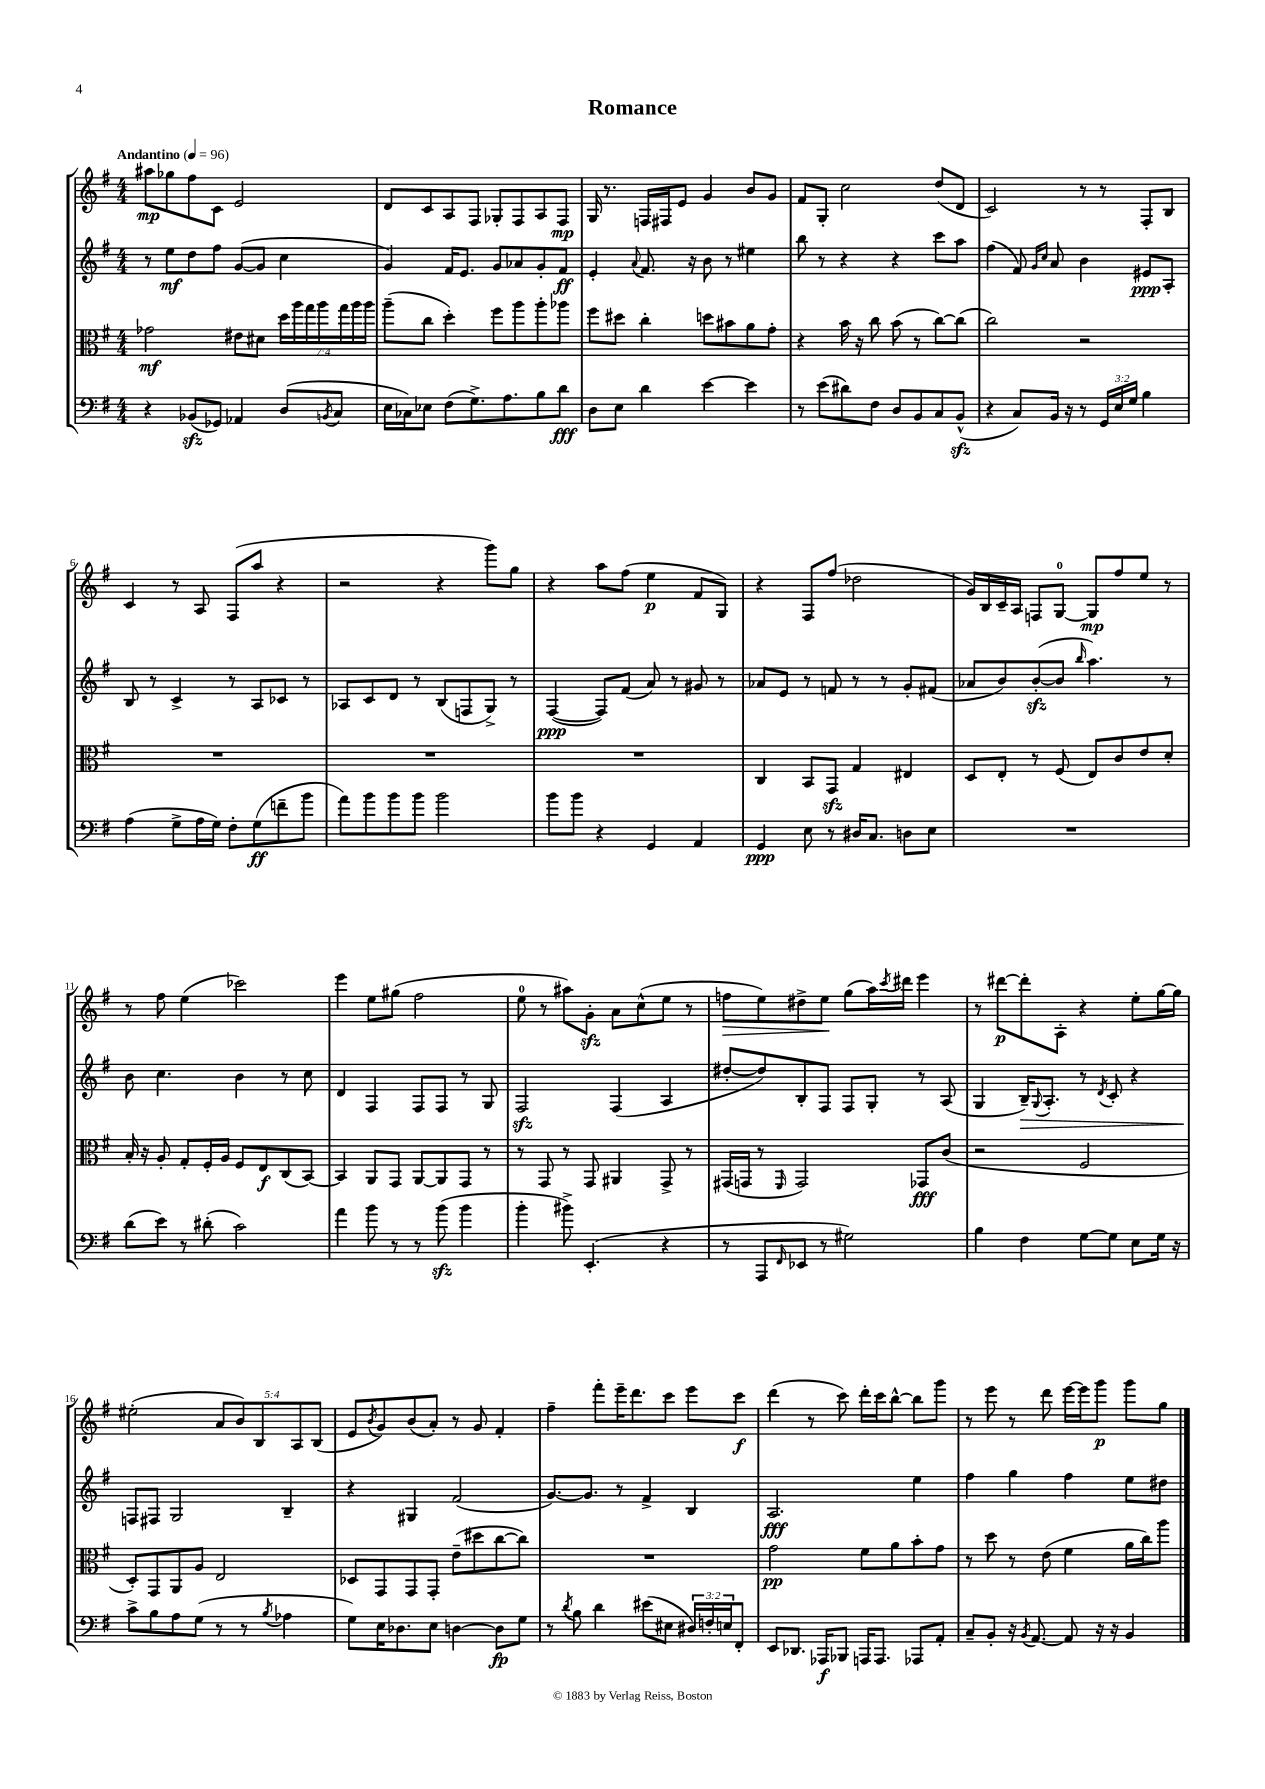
\header { title = "Romance" }
<<
\new StaffGroup <<
\new Staff = "s0" {
    \clef treble \key g \major \numericTimeSignature \time 4/4 \override Staff.TupletNumber.text = #tuplet-number::calc-fraction-text \tempo "Andantino" 4 = 96
    ais''8\mp ges''8 fis''8 c'8 e'2 |
    d'8 c'8 a8 fis8 ges8-. fis8 a8 fis8\mp |
    g16 r8. f16 fis16 e'8 g'4 b'8 g'8 |
    fis'8 g8-. c''2 d''8( d'8 |
    c'2) r8 r8 fis8-. b8 |
    c'4 r8 a8 fis8( a''8 r4 |
    r2 r4 g'''8) g''8 |
    r4 a''8 fis''8( e''4\p fis'8 g8) |
    r4 fis8 fis''8( des''2 |
    g'16) b16 c'16-- a16 f8 g8-0~ g8\mp fis''8 e''8 r8 |
    r8 fis''8 e''4( ces'''2) |
    e'''4 e''8 gis''8( fis''2 |
    e''8-0 r8 ais''8) g'8-.\sfz a'8 c''8-^( e''8 r8 |
    f''8\> e''8) dis''8-> e''8\! g''8( a''16) \acciaccatura { c'''8 } dis'''16 e'''4 |
    r8 dis'''8~\p dis'''8-. a8-. r4 e''8-. g''16~ g''16 |
    eis''2-.( \tuplet 5/4 { a'8 b'8) b8 a8 b8( } |
    e'8 \acciaccatura { b'8 } g'8) b'8( a'8-.) r8 g'8 fis'4-. |
    fis''4-- fis'''8-. e'''16-- d'''8. c'''8 e'''8 c'''8\f |
    d'''4( r8 c'''8) d'''16-. c'''16 b''8~-^ b''8 g'''8 |
    r8 e'''8 r8 d'''8 e'''16~ e'''16 g'''8\p g'''8 g''8 \bar "|." |
}
\new Staff = "s1" {
    \clef treble \key g \major \numericTimeSignature \time 4/4
    r8 e''8\mf d''8 fis''8 g'8~( g'8 c''4 |
    g'4) fis'16 e'8. g'8 aes'8 g'8-. fis'8\ff |
    e'4-. \appoggiatura { a'8 } fis'8. r16 b'8 r8 eis''4 |
    b''8 r8 r4 r4 c'''8 a''8 |
    fis''4( fis'8) \grace { g'16 c''16 } a'8 b'4 eis'8\ppp a8-. |
    b8 r8 c'4-> r8 a8 ces'8 r8 |
    aes8 c'8 d'8 r8 b8( f8 g8->) r8 |
    fis4~\ppp( fis8) fis'8( a'8) r8 gis'8 r8 |
    aes'8 e'8 r8 f'8 r8 r8 g'8-. fis'8( |
    aes'8 b'8) b'8~-.\sfz( b'8 \grace { b''16 } a''4.) r8 |
    b'8 c''4. b'4 r8 c''8 |
    d'4 fis4 fis8 fis8 r8 g8 |
    fis2\sfz fis4( a4 |
    dis''8~-. dis''8) b8-. fis8 fis8 g8-. r8 a8( |
    g4 b16--\>) \appoggiatura { g8 } a8.-. r8 \acciaccatura { d'8 } c'8-. r4 |
    f8\! fis8 g2 b4-- |
    r4 gis4 fis'2( |
    g'8.~) g'8. r8 fis'4-> b4 |
    a2.\fff e''4 |
    fis''4 g''4 fis''4 e''8 dis''8 \bar "|." |
}
\new Staff = "s2" {
    \clef alto \key g \major \numericTimeSignature \time 4/4 \override Staff.TupletNumber.text = #tuplet-number::calc-fraction-text
    ges'2\mf eis'8 dis'8 \tuplet 7/4 { d''16 a''16 g''16 a''16 g''16 a''16 a''16 } |
    a''8--( c''8 d''4-.) fis''8 a''8 a''8-. aes''8 |
    fis''8 dis''8 c''4-. d''8 bis'8 a'8 g'8-. |
    r4 b'16 r16 c''8 b'8( r8 c''8~) c''8( |
    c''2) r2 |
    R1 |
    R1 |
    R1 |
    c4 b,8 g,8\sfz g4 eis4 |
    d8 e8-. r8 fis8( e8) c'8 e'8 d'8-. |
    b16-. r16 a8-. g8-. fis16-. a16 fis8 e8\f c8( b,8~) |
    b,4 a,8 g,8 a,8~ a,8 g,8 r8 |
    r8 g,8 r8 g,8 ais,4 g,8-> r8 |
    gis,16( g,16 r8 \grace { fis,16 } g,2) ges,8\fff c'8( |
    r2 fis2 |
    d8-.) g,8 a,8 a8 e2 |
    des8 g,8 g,8 g,8-. e'8--( dis''8 c''8~ c''8) |
    R1 |
    g'2\pp fis'8 a'8 b'8-. g'8 |
    r8 d''8 r8 e'8( fis'4 a'16 c''16) a''8 \bar "|." |
}
\new Staff = "s3" {
    \clef bass \key g \major \numericTimeSignature \time 4/4 \override Staff.TupletNumber.text = #tuplet-number::calc-fraction-text
    r4 bes,8\sfz( ges,8) aes,4 d8( \acciaccatura { b,8 } c8 |
    e16 ces16) ees8 fis8( g8.->) a8. b8 d'8\fff |
    d8 e8 d'4 e'4~ e'4 |
    r8 e'8( dis'8) fis8 d8 b,8 c8 b,8-^\sfz( |
    r4 c8) b,16 r16 r8 \tuplet 3/2 { g,16 e16 g16 } b4 |
    a4( g8-> a16 g16) fis8-. g8\ff( f'8-- b'8 |
    a'8) b'8 b'8 b'8 b'2 |
    b'8 b'8 r4 g,4 a,4 |
    g,4\ppp e8 r8 dis16 c8. d8 e8 |
    R1 |
    d'8( e'8) r8 dis'8-.( c'2) |
    a'4 b'8 r8 r8 b'8\sfz( b'4 |
    b'4-. bis'8->) e,4.-.( r4 |
    r8 a,,8 \grace { fis,16 } ees,8 r8 gis2) |
    b4 fis4 g8~ g8 e8 g16 r16 |
    c'8-> b8 a8 g8( r8 r8 \acciaccatura { b8 } aes4 |
    g8) e16 des8. e8 d4~ d8\fp g8 |
    r8 \acciaccatura { d'8 } b8 d'4 eis'8( eis8 \tuplet 3/2 { dis16) f16-. e16 } fis,8-. |
    e,8 des,8. aes,,16\f bes,,8 a,,16 a,,8. aes,,8 a,8-. |
    c8-- b,8-. r16 \acciaccatura { b,8 } a,8.~ a,8 r16 r16 b,4 \bar "|." |
}
>>
>>
